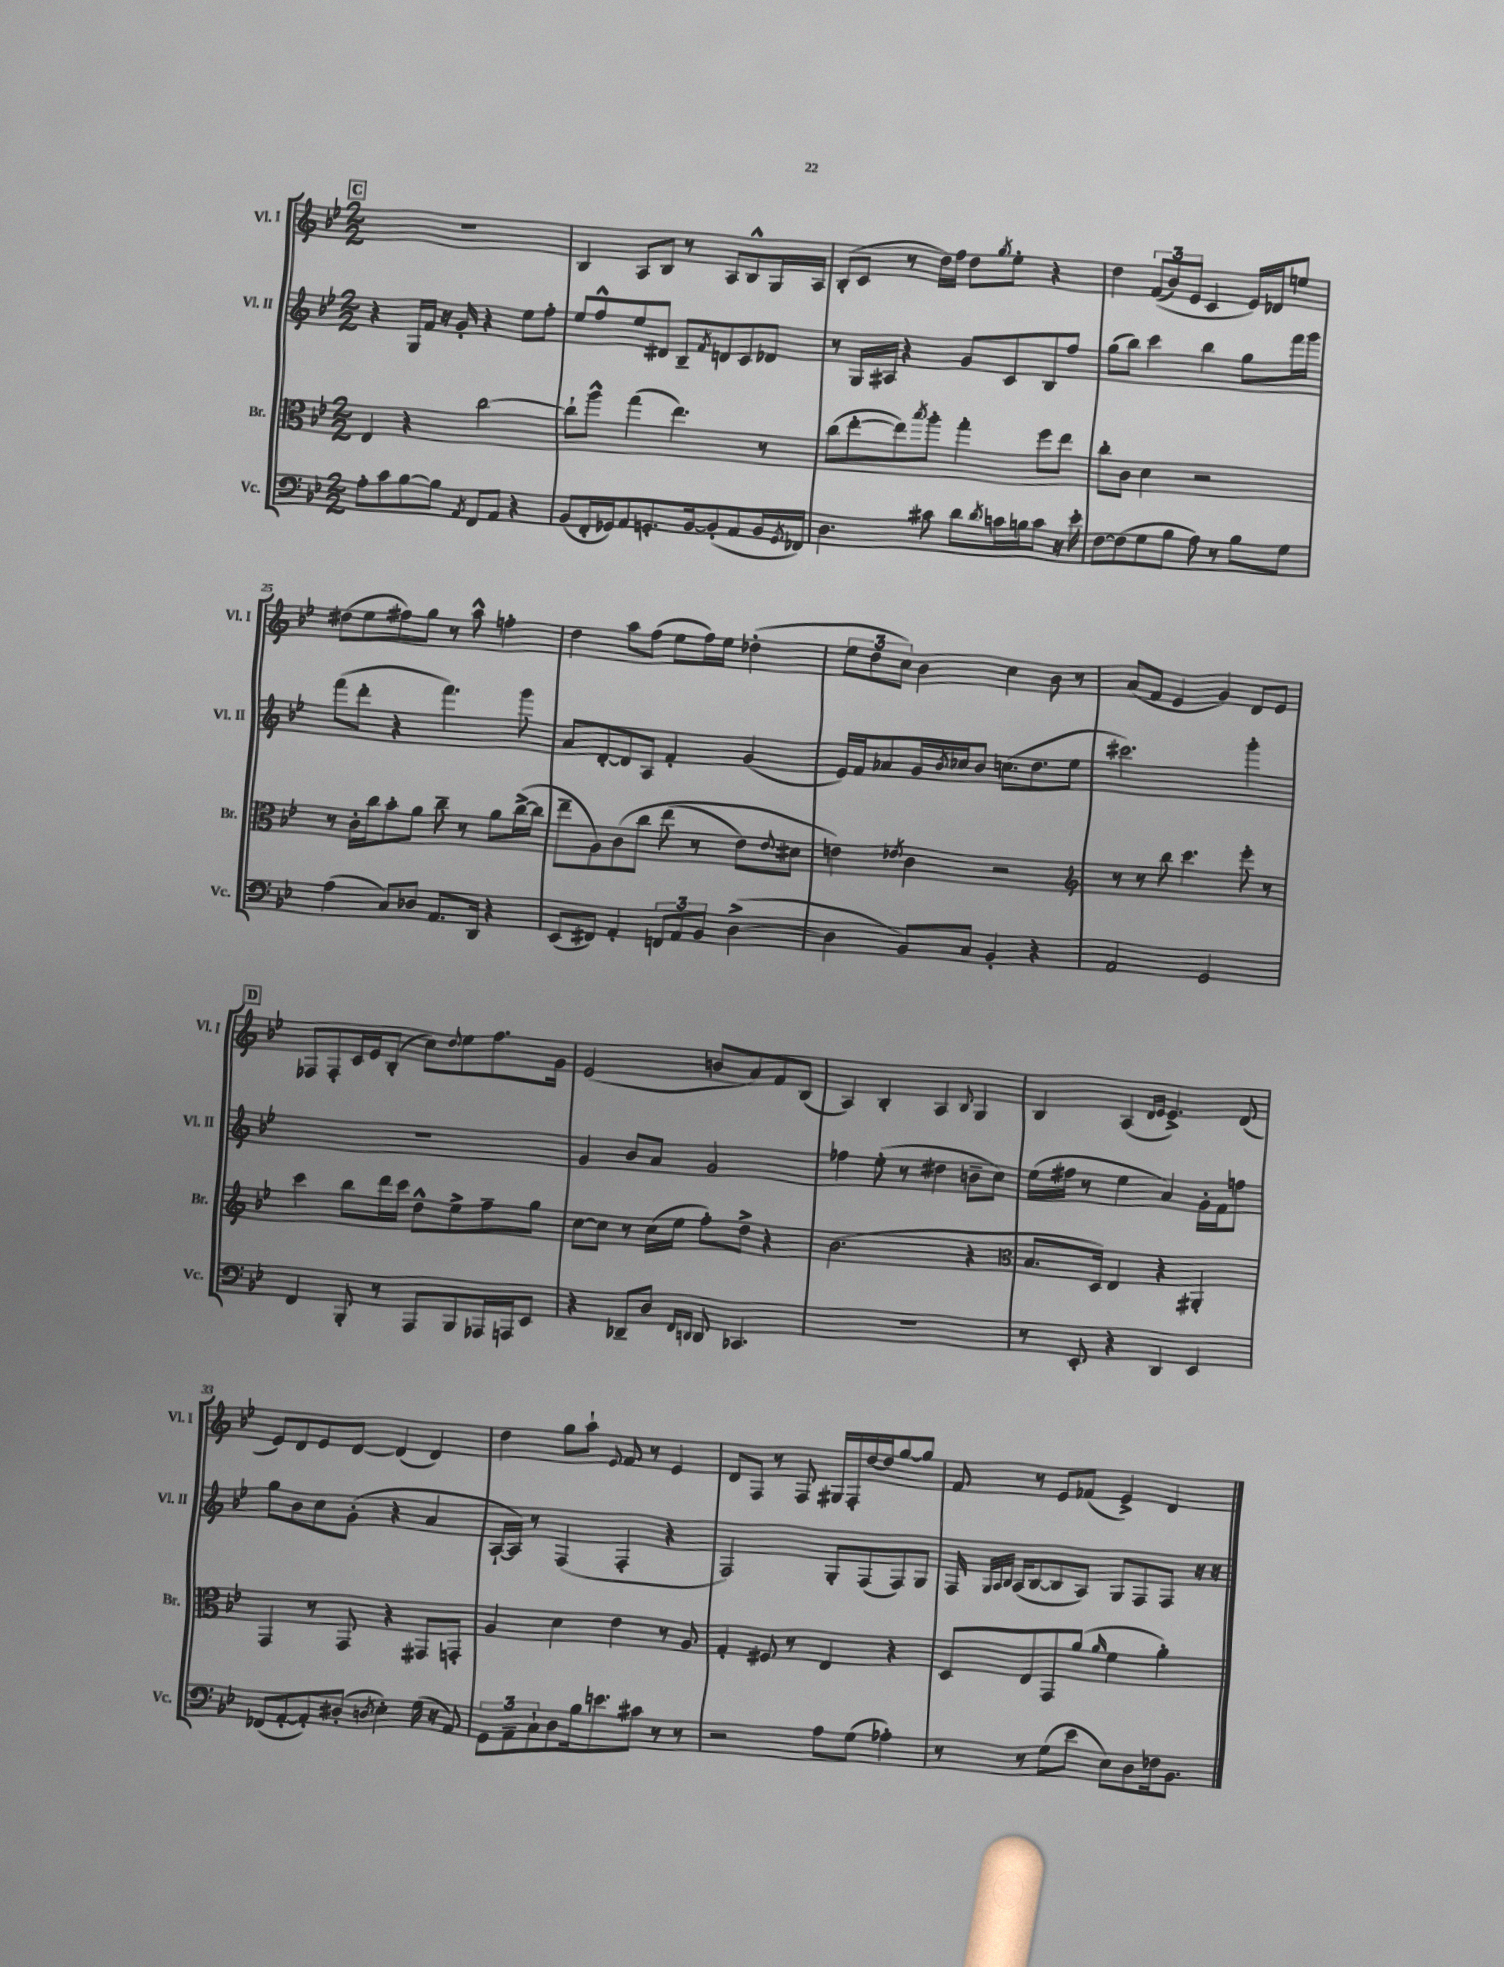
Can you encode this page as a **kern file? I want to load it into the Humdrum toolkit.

**kern	**kern	**kern	**kern
*staff4	*staff3	*staff2	*staff1
*clefF4	*clefC3	*clefG2	*clefG2
*k[b-e-]	*k[b-e-]	*k[b-e-]	*k[b-e-]
*M2/2	*M2/2	*M2/2	*M2/2
8A'\L	4E-/	4r	1r
8c\	.	.	.
[8B-\	4r	16G/LL	.
.	.	16f/JJ	.
8B-\]J	.	16r	.
.	.	16g'/	.
8qAA/	.	.	.
8FF/L	[2cc\	4r	.
8AA/J	.	.	.
4r	.	8ee-\L	.
.	.	8ff'\J	.
=	=	=	=
(8BB-/L	8cc`\]L	8ee-/L	4B-/
16FF'/L	8aa^^\J	8ff^^/	.
16GG-/J)	.	.	.
8AA/	(4gg\	8ee-/	8A/L
8.GG'/	.	8d#/J	8B-/J
.	4.ee-\)	8B-~/L	8r
[16BB-/k	.	.	.
.	.	8qf/	.
(8BB-'/]	.	8d/	8A/L
8AA/	.	8c/	8B-^^/
16BB-/L	8r	8d-/J	16G/L
8qGG/	.	.	.
16FF-/JJ)	.	.	16A/JJ
=	=	=	=
4.D\	(8cc\L	8r	(8B-'/L
.	[8ee-'\	16G/LL	8c/J
.	.	16A#/JJ	.
.	8ee-\])	4r	8r
.	8qbb-/	.	.
8c#\	8aa'\J	.	16dd\LL)
.	.	.	16ff\JJ
8d\L	4gg'\	8g/L	8dd\L
8qd/	.	.	8qgg/
16c\L	.	8c/	8ee-'\J
16B\J	.	.	.
8c\J	8ff\L	8B-/	4r
16r	8ee-\J	8ff/J	.
16e-'\	.	.	.
=	=	=	=
[8F\L	8cc'\L	(8gg\L	4dd\
(8F\]	8c\J	8bb-\J)	.
8G\	4d\	4ccc\	&((12f/L
.	.	.	12b-/)
8B-\J	.	.	.
.	.	.	12e-/J
8A\)	2r	4bb-\	4c/
8r	.	.	.
8B-\L	.	8gg\L	16e-/LL&)
.	.	.	16d-/J
8G\J	.	16fff\L	8ee/J
.	.	16ggg\JJ	.
=	=	=	=
(4A\	8r	(8fff\L	(8dd#\L
.	16c'\LL	8ddd'\J	8ee-\
.	16cc\J	.	.
8C/L)	8b-'\	4r	8ff#\)
8D-/J	8a\J	.	8gg\J
8.AA/L	8cc~\	4.fff\)	8r
.	8r	.	8aa^^\
16DD/Jk	.	.	.
4r	8a\L	.	4ff'\
.	([16cc^\L	8ggg\	.
.	16cc\]JJ	.	.
=	=	=	=
(8EE-/L	8ee-~\L	8a/L	4dd\
8FF#/J)	8A\)	[8d'/	.
4AA'/	&(8c\	8d/]	8aa\L
.	8cc\J	8A/J	(8ff\J
12FF/L	(8ee-\	4f'/	8ee-\L
12AA/	.	.	.
.	8r	.	16ff\L)
12BB-/J	.	.	.
.	.	.	16ee-\JJ
([4D^\	8e-\L)	(4g/	(4dd-'\
.	8qqe-/	.	.
.	8d#\J	.	.
=	=	=	=
4D\]	4e\&)	16e-/LL)	12ee-\L
.	.	16f/J	.
.	.	.	12dd\
.	.	8a-/	.
.	.	.	12cc\J)
.	8qe-/	.	.
8BB-/L)	4c\	16g/L	4b-\
.	.	8qb-/	.
.	.	16cc-/J	.
8C/J	.	8b-/J	.
4BB-'/	2r	(8.cc\L	4cc\
.	.	8.dd\	.
4r	.	.	8b-\
.	.	8ee-\J	8r
=	=	=	=
*	*clefG2	*	*
2AA/	8r	2.ccc#\)	(8a/L
.	8r	.	8f/J
.	8bb-\	.	4e-/
.	4.ccc\	.	.
2GG/	.	.	4g/)
.	8eee-'\	4ggg'\	8d/L
.	8r	.	8e-/J
=	=	=	=
4FF/	4ccc\	1r	8F-/L
.	.	.	8F-'/
8BBB-'/	8bb-\L	.	16c/L
.	.	.	16e-/J
8r	16ddd\L	.	(8B-'/J
.	16ccc\JJ	.	.
8AAA/L	8dd^^\L	.	8cc\L)
.	.	.	8qqdd/
8BBB-/	8ee-^\	.	8ee-\
16AAA-/L	8ff~\	.	8.ff\
16AAA/J	.	.	.
8EE-/J	8gg\J	.	.
.	.	.	16g\Jk
=	=	=	=
4r	[8cc\L	4g/	(2e-/
.	8cc\]J	.	.
8DD-~/L	8r	8b-/L	.
8D/J	(16cc\LL	8a/J	.
.	16ee-\JJ	.	.
16qqFF/LL	.	.	.
16qqDD/JJ	.	.	.
8DD/	8ff'\L)	2g/	8b/L
4.CC-/	8dd^\J	.	8a/)
.	4r	.	8f/
.	.	.	(8B-/J
=	=	=	=
1r	(2.b-\	4ff-\	4A/)
.	.	(8ee-'\	4B-'/
.	.	8r	.
.	.	4dd#\	4A/
.	.	.	8qqB-/
.	4r	8b~\L	4G/
.	.	8cc\J)	.
=	=	=	=
*	*clefC3	*	*
8r	8.B-/L	(16ee-\LL	4B-/
.	.	16ff#\JJ	.
8EE-'/	.	8r	.
.	16D/Jk)	.	.
4r	4E-/	4ee-\	(4A/
.	.	.	16qqd/LL
.	.	.	16qqe-/JJ
4DD/	4r	4a/)	4.e-^/)
4EE-/	4AA#'/	16g'\LL	.
.	.	16f\J	.
.	.	8ff\J	(8d/
=	=	=	=
(8FF-/L	4GG/	8gg\L	8e-/L)
[8AA'/	.	8b-\	8d/
8AA'/])	8r	8cc\	8e-/
(8D#'/J	8GG/	(8g'\J	[8d/J
8qD/	.	.	.
4E-'\)	4r	4r	(4d/]
(16G\	8GG#/L	4a/	4d/)
16r	.	.	.
8AA/)	8GG'/J	.	.
=	=	=	=
12GG\L	4A/	[16A`/LL	4dd\
.	.	16A/]JJ)	.
12AA~\	.	.	.
.	.	8r	.
12C`\	.	.	.
8D\	4d\	(4F/	8gg\L
16B-\k	.	.	8aa`\J
8.e\	.	.	.
.	.	.	8qqe-/
.	4e-\	4F'/	8f/
8c#\J	.	.	8r
8r	8r	4r	4e-/
8r	8A/	.	.
=	=	=	=
2r	4G'/	2F/)	8d/L
.	.	.	8F/J
.	8F#/	.	8r
.	8r	.	8F/
8A\L	4E-/	8G'/L	16G#/LL
.	.	.	16F'/
(8G\J	.	(8F/	[16dd/
.	.	.	16dd/]J
4A-'\)	4r	8F/)	[8gg/
.	.	8G/J	8gg/]J
=	=	=	=
8r	8D/L	16F/	8f/
.	.	32qqG/LLL	.
.	.	32qqA/	.
.	.	32qqB-/JJJ	.
.	.	(16A/LK	.
8r	8E-/	[8B-/	8r
(8G\L	8GG/	8B-/]	8e-/L
8e-\J	(8a/J	8A/J)	(8f-/J
.	16qqa/	.	.
8E-\L)	4f\	8G/L	4e-^/)
8D\	.	8F/	.
16F-\k	4a'\)	8F/J	4d/
8.BB-\J	.	.	.
.	.	16r	.
.	.	16r	.
==	==	==	==
*-	*-	*-	*-
